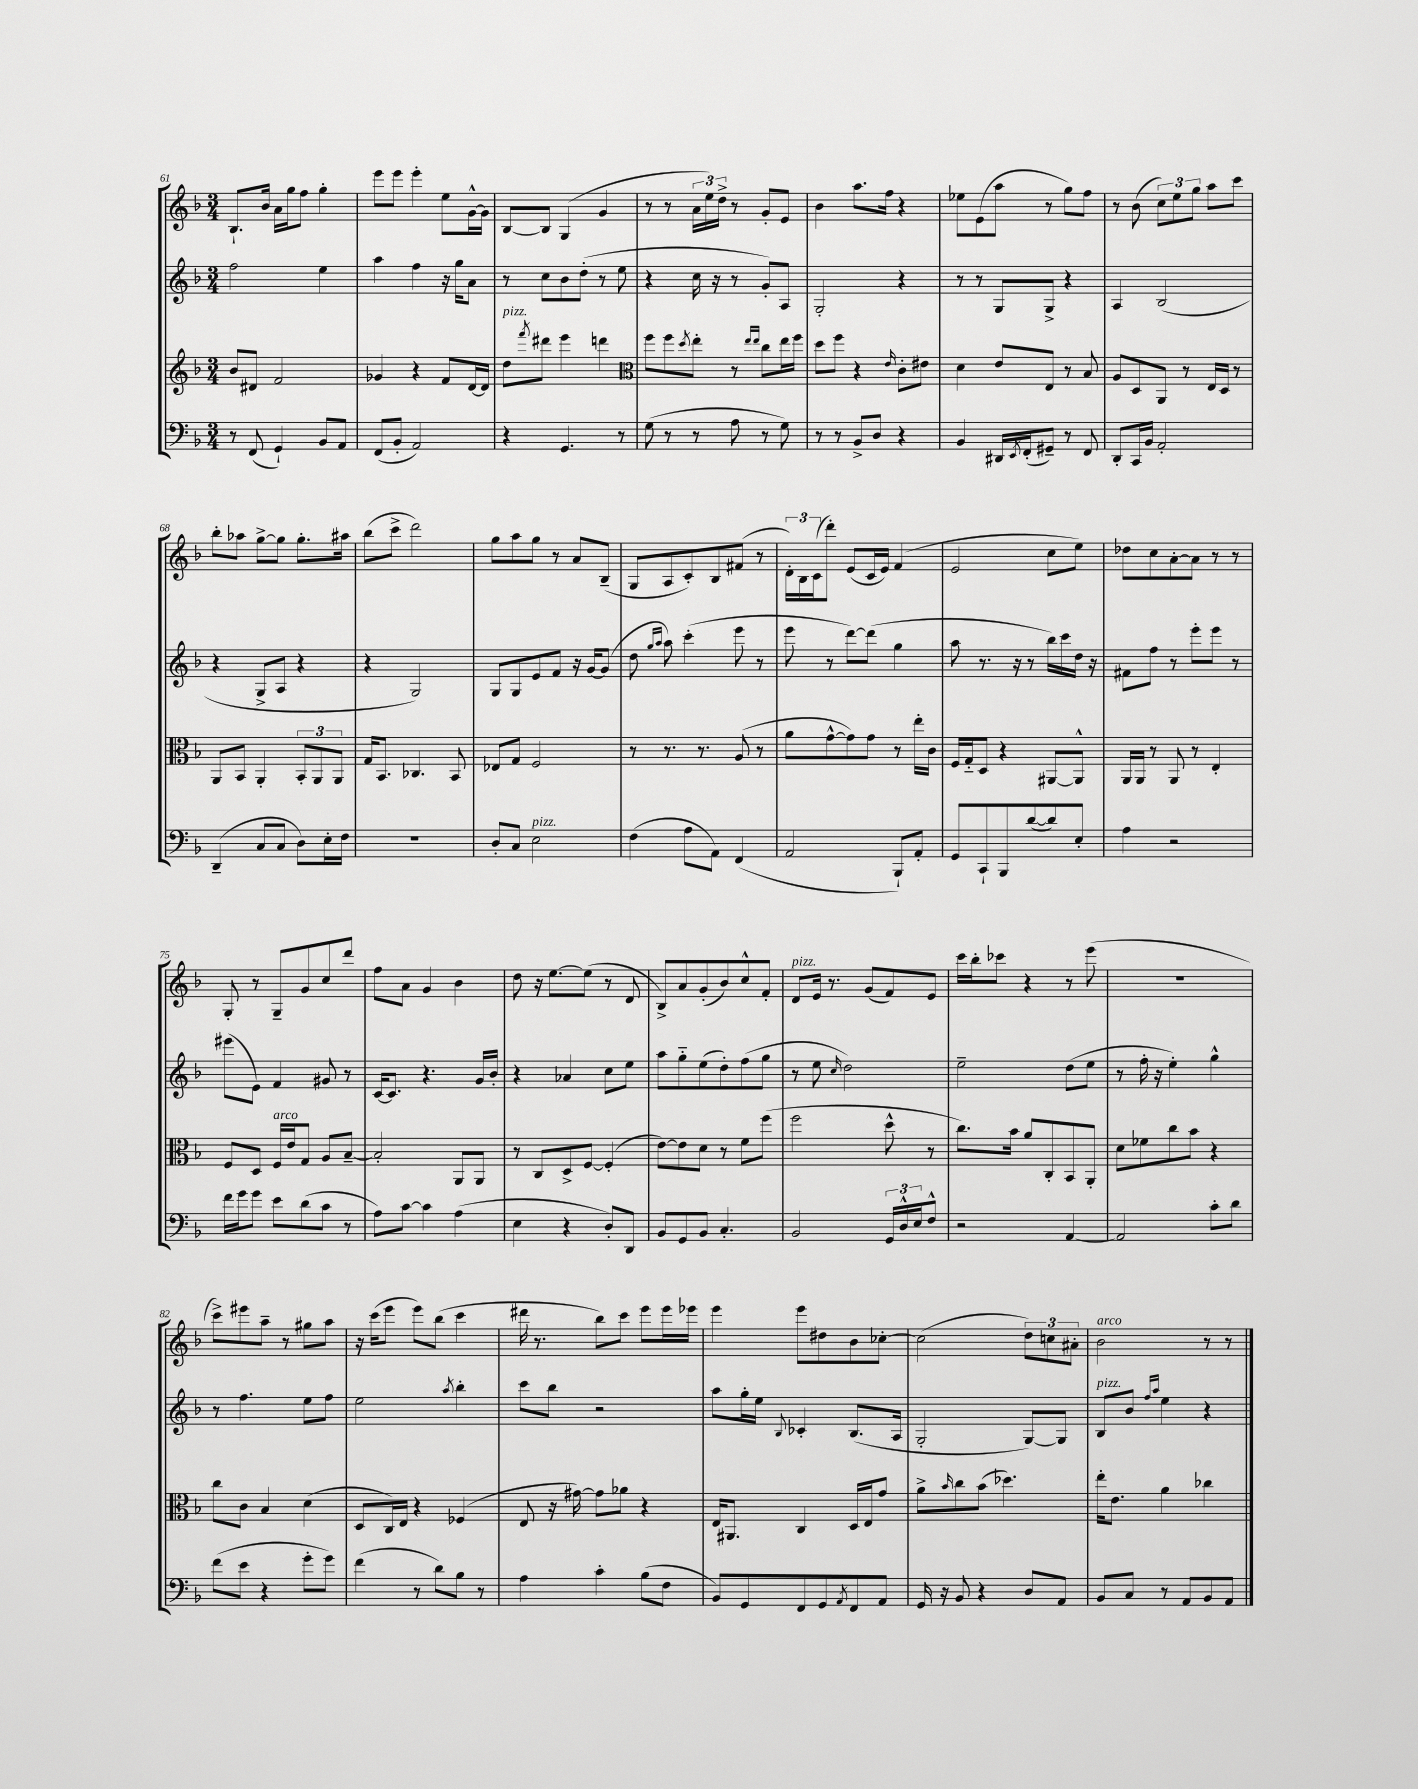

**kern	**kern	**kern	**kern
*staff4	*staff3	*staff2	*staff1
*clefF4	*clefG2	*clefG2	*clefG2
*k[b-]	*k[b-]	*k[b-]	*k[b-]
*M3/4	*M3/4	*M3/4	*M3/4
8r	8b-	2ff	8.B-`
(8FF	8d#	.	.
.	.	.	16b-
4GG`)	2f	.	16a
.	.	.	16gg
.	.	.	8ff
8BB-	.	4ee	4gg'
8AA	.	.	.
=	=	=	=
(8FF	4g-	4aa	8eee
8BB-'	.	.	8eee
2AA)	4r	4ff	4eee'
.	8f	16r	8ee
.	.	16gg	.
.	[16d	8a	[16g^^
.	16d]	.	16g]
=	=	=	=
4r	8dd	8r	[8B-
.	8qfff	.	.
.	8ddd#	8cc	8B-]
4.GG	4eee	8b-	(4G
.	.	(8dd'	.
.	4ddd	8r	4g
8r	.	8ee	.
=	=	=	=
*	*clefC3	*	*
(8G	8ff	4r	8r
8r	8ff	.	8r
.	8qdd	.	.
8r	8ee'	16cc	24a
.	.	.	24ee)
.	.	16r	.
.	.	.	24dd^
8A	8r	8r	8r
.	16qqee	.	.
.	16qqee	.	.
8r	8cc	8g')	8g'
8G)	16ee	8A	8e
.	16ff	.	.
=	=	=	=
8r	8dd	2G'	4b-
8r	8ff	.	.
8BB-^	4r	.	8.aa
8D	.	.	.
.	.	.	16ff
.	16qqe	.	.
4r	8c'	4r	4r
.	8e#	.	.
=	=	=	=
4BB-	4d	8r	8ee-
.	.	8r	(8e
16DD#	8e	8G	8aa
8qEE	.	.	.
(16FF'	.	.	.
8GG#~)	8E	8G^	8r
8r	8r	4r	8gg)
8FF	8B-	.	8ff
=	=	=	=
8DD'	8A	4A	8r
16CC	8D	.	(8b-
16BB-	.	.	.
2AA'	8AA	(2B-	12cc)
.	.	.	12ee
.	8r	.	.
.	.	.	12gg
.	16E	.	8aa
.	16D	.	.
.	8r	.	8ccc
=	=	=	=
(4DD~	8AA	4r	8bb-'
.	8BB-	.	8aa-
8C	4AA'	8G^	[8gg^
8C	.	8A	8gg]
8D)	12BB-'	4r	8.gg'
.	12AA	.	.
16E'	.	.	.
.	12AA	.	.
16F	.	.	16aa#
=	=	=	=
2.r	16G	4r	(8bb-
.	8.BB-	.	.
.	.	.	8ccc^
.	4.C-	2G)	2ddd)
.	8BB-	.	.
=	=	=	=
8D'	8E-	8G	8gg
8C	8G	8G	8aa
2E	2F	8e	8gg
.	.	8f	8r
.	.	16r	8a
.	.	[16g	.
.	.	(8g]	(8B-~
=	=	=	=
(4F	8r	8dd	8G
.	.	16qqgg	.
.	.	16qqaa	.
.	8.r	8aa)	8A
8A	.	(4ccc'	8c')
.	8.r	.	.
8AA)	.	.	8B-
(4FF	(8A	8eee	(8f#
.	8r	8r	8r
=	=	=	=
2AA	8a	8eee	24d')
.	.	.	24B-
.	.	.	(24c
.	[8g^^	8r	8ddd')
.	8g])	[8ddd)	(8e
.	8g	(8ddd]	16c
.	.	.	16e)
8BBB-`)	8r	4gg	(4f
8AA'	16ee'	.	.
.	16c	.	.
=	=	=	=
8GG	16F	8aa	2e
.	16G'~	.	.
8CC`	8D	8.r	.
8BBB-	4r	.	.
.	.	16r	.
([8d	.	8r	.
8d])	[8AA#	16bb-)	8cc
.	.	16ccc	.
8E'	8AA#^^]	16dd	8ee)
.	.	16r	.
=	=	=	=
4A	16AA	8f#	8dd-
.	16AA	.	.
.	8r	8ff	8cc
2r	8AA	8r	[8a'
.	8r	8eee'	8a]
.	4E'	8eee	8r
.	.	8r	8r
=	=	=	=
16f	8F	(8eee#	8G'
16g	.	.	.
8g	8D	8e)	8r
8e	16F	4f	8G~
.	16e	.	.
(8d	8G	.	8g
8c	8A	8g#	8cc
8r	[8B-~	8r	8ddd
=	=	=	=
8A)	2B-']	[16c	8ff
.	.	8.c]	.
[8c	.	.	8a
4c]	.	4.r	4g
(4A	8AA	.	4b-
.	8AA	16g	.
.	.	16b-'	.
=	=	=	=
4E	8r	4r	8dd
.	8C	.	16r
.	.	.	[8.ee
4r	8D^	4a-	.
.	[8F	.	(8ee]
8D')	(4F']	8cc	8r
8DD	.	8ee	8d
=	=	=	=
8BB-	[8e)	8aa	8B-^)
8GG	8e]	8gg'~	8a
8BB-	8d	(8ee	(8g'
4.C'	8r	8dd')	8b-)
.	8f	(8ff	8cc^^
.	(8ff	8gg	8f'
=	=	=	=
2BB-	2ff	8r	8d
.	.	8ee	16e
.	.	.	8.r
.	.	16qqcc	.
.	.	2dd)	.
.	.	.	(8g
24GG	8dd^^	.	8f)
24D^^	.	.	.
24E	.	.	.
8F^^	8r	.	8e
=	=	=	=
2r	8.cc)	2ee~	16ccc
.	.	.	16bb-'
.	.	.	8ccc-
.	16b-	.	.
.	8a	.	4r
.	8C'	.	.
[4AA	8BB-	(8dd	8r
.	8AA'	8ee	(8eee
=	=	=	=
2AA]	8d	8r	2.r
.	8f-	16ff'	.
.	.	16r	.
.	8cc	4ee')	.
.	8b-	.	.
8c'	4r	4gg^^	.
8d	.	.	.
=	=	=	=
(8f	8cc	8r	8ccc^)
8e	8c	4.ff	8eee#
4r	4B-	.	8aa~
.	.	.	8r
8g'	(4d	8ee	8gg#
8g)	.	8ff	8aa
=	=	=	=
(4f	8D	2ee	16r
.	.	.	(16ccc
.	16C)	.	8eee
.	16E	.	.
8r	4r	.	8eee)
8d)	.	.	(8bb-
.	.	8qaa	.
8B-	(4F-	4bb-'	4ccc
8r	.	.	.
=	=	=	=
4A	8E	8ccc	16ddd#
.	.	.	8.r
.	16r	8bb-	.
.	[16g#)	.	.
4c'	8g#]	2r	8bb-)
.	8a-	.	8ccc
(8B-	4r	.	8eee
8F	.	.	16eee
.	.	.	16eee-
=	=	=	=
8BB-)	16E	8aa	4eee
.	8.AA#	.	.
8GG	.	16gg'	.
.	.	16ee	.
.	.	8qqB-	.
8FF	4C	4c-'	8eee
8GG	.	.	8dd#
8qAA	.	.	.
8FF	16D	(8.B-	8b-
.	16E	.	.
8AA	8g	.	[8cc-'
.	.	16A	.
=	=	=	=
16GG	8a^	2G'	(2cc-]
16r	.	.	.
.	16qqb-	.	.
8BB-	8cc	.	.
4r	(8b-	.	.
.	4.dd-)	.	.
8D	.	[8G)	12dd)
.	.	.	12cc
8AA	.	8G]	.
.	.	.	12a#'
=	=	=	=
8BB-	16ee'	8B-	2b-
.	8.e	.	.
8C	.	8b-	.
.	.	16qqff	.
.	.	16qqaa	.
8r	4a	4ee	.
8AA	.	.	.
8BB-	4cc-	4r	8r
8AA	.	.	8r
==	==	==	==
*-	*-	*-	*-
